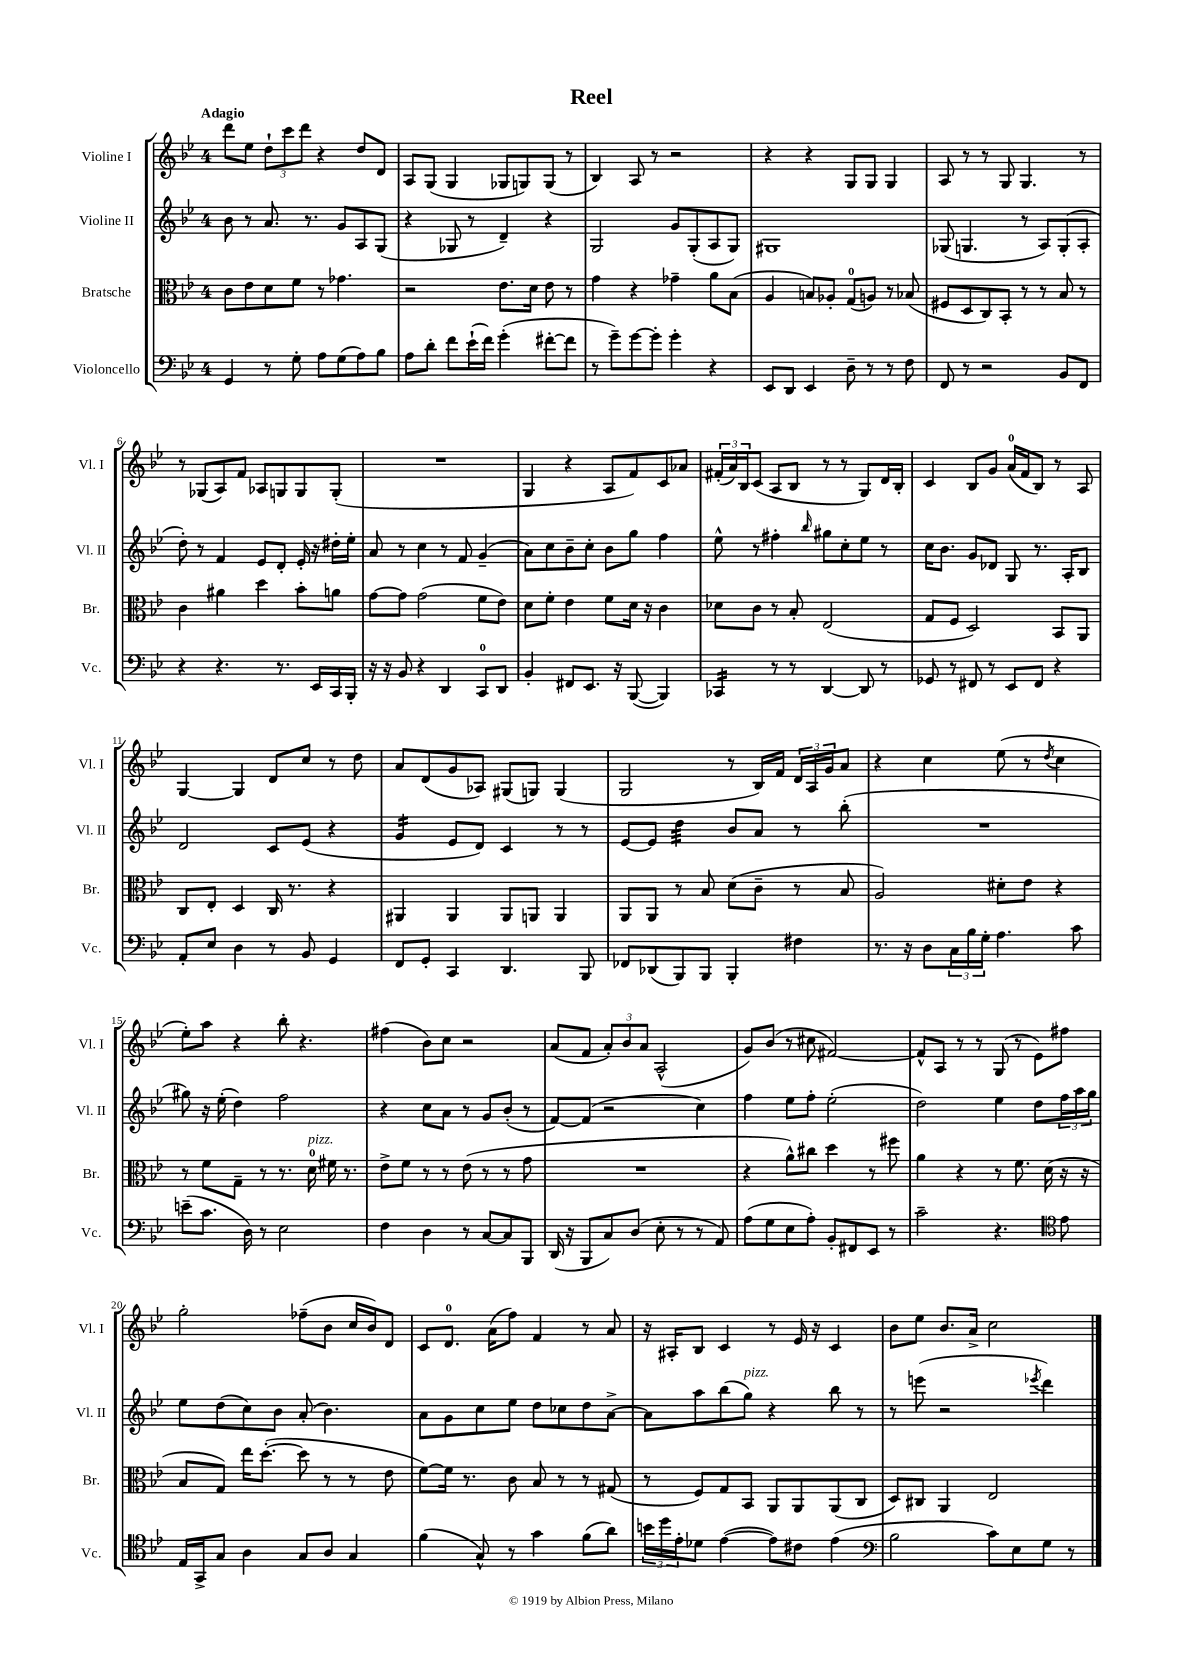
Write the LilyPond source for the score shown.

\header { title = "Reel" }
<<
\new StaffGroup <<
\new Staff = "s0" \with { instrumentName = "Violine I" shortInstrumentName = "Vl. I" } {
    \clef treble \key bes \major \once \override Staff.TimeSignature.style = #'single-digit \time 4/4 \tempo "Adagio"
    d'''8 ees''8 \tuplet 3/2 { d''8-! c'''8 d'''8 } r4 d''8 d'8 |
    a8 g8( g4 ges8 g8) g8( r8 |
    bes4) a8 r8 r2 |
    r4 r4 g8 g8 g4 |
    a8 r8 r8 g8 g4. r8 |
    r8 ges8( a8) f'8 aes8 g8 g8 g8-.( |
    R1 |
    g4 r4 a8 f'8) c'8 aes'8 |
    \tuplet 3/2 { fis'16-.( a'16) bes16 } c'8( a8 bes8 r8 r8 g8) d'16 bes16-. |
    c'4 bes8 g'8 a'16-0( f'16 bes8) r8 a8 |
    g4~ g4 d'8 c''8 r8 d''8 |
    a'8 d'8( g'8 aes8) gis8( g8) g4( |
    g2 r8 bes16) f'16 \tuplet 3/2 { d'16 a16 g'16 } a'8 |
    r4 c''4 ees''8( r8 \acciaccatura { d''8 } c''4 |
    ees''8-.) a''8 r4 bes''8-. r4. |
    fis''4( bes'8) c''8 r2 |
    a'8( f'8 \tuplet 3/2 { a'8-.) bes'8 a'8 } a2-^( |
    g'8) bes'8( r8 cis''8 fis'2~) |
    fis'8-^ a8 r8 r8 g8( r8 ees'8) fis''8 |
    g''2-. fes''8--( bes'8 c''16 bes'16) d'8 |
    c'8 d'8.-0 a'16( f''8) f'4 r8 a'8 |
    r16 ais16-. bes8 c'4 r8 ees'16 r16 c'4 |
    bes'8 ees''8 bes'8. a'16-> c''2 \bar "|." |
}
\new Staff = "s1" \with { instrumentName = "Violine II" shortInstrumentName = "Vl. II" } {
    \clef treble \key bes \major \once \override Staff.TimeSignature.style = #'single-digit \time 4/4
    bes'8 r8 a'8. r8. g'8 a8 g8( |
    r4 ges8 r8 d'4--) r4 |
    g2 g'8 g8-.( a8 g8) |
    gis1 |
    ges8( g4. r8 a8) g8-.( a8-. |
    d''8-.) r8 f'4 ees'8 d'8-. ees'16-. r16 dis''16-. ees''16-. |
    a'8 r8 c''4 r8 f'8 g'4--( |
    a'8) c''8 bes'8-- c''8-. bes'8 g''8 f''4 |
    ees''8-^ r8 fis''4-. \grace { bes''16 } gis''8 c''8-. ees''8 r8 |
    c''16 bes'8. g'8 des'8 g8 r8. a16-. bes8 |
    d'2 c'8 ees'8( r4 |
    g'4:16 ees'8 d'8) c'4 r8 r8 |
    ees'8~ ees'8 d''4:32 bes'8 a'8 r8 bes''8-.( |
    R1 |
    gis''8) r16 ees''16-.( d''4) f''2 |
    r4 c''8 a'8 r8 g'8 bes'8-.( r8 |
    f'8~) f'8( r2 c''4) |
    f''4 ees''8 f''8-. ees''2-.( |
    d''2) ees''4 d''8 \tuplet 3/2 { f''16 a''16 g''16 } |
    ees''8 d''8( c''8) bes'8 a'8-.( bes'4.) |
    a'8 g'8 c''8 ees''8 d''8 ces''8 d''8 a'8~-> |
    a'8 a''8 bes''8( g''8^\markup { \italic "pizz." }) r4 bes''8 r8 |
    r8 e'''8( r2 \acciaccatura { ees'''8 } d'''4) \bar "|." |
}
\new Staff = "s2" \with { instrumentName = "Bratsche" shortInstrumentName = "Br." } {
    \clef alto \key bes \major \once \override Staff.TimeSignature.style = #'single-digit \time 4/4
    c'8 ees'8 d'8 f'8 r8 ges'4. |
    r2 ees'8. d'16 ees'8 r8 |
    g'4 r4 ges'4-- a'8 bes8( |
    a4 b8) aes8-. g8-0( a8) r8 bes8( |
    fis8 d8 c8) bes,8-. r8 r8 bes8 r8 |
    c'4 ais'4 d''4 bes'8-. a'8 |
    g'8~ g'8 g'2( f'8 ees'8) |
    d'8 f'8-. ees'4 f'8 d'16 r16 c'4 |
    des'8 c'8 r8 bes8-. ees2( |
    g8 f8 d2) bes,8 a,8 |
    c8 ees8-. d4 c16 r8. r4 |
    ais,4 ais,4 ais,8 a,8 a,4 |
    a,8 a,8 r8 bes8 d'8( c'8-- r8 bes8 |
    a2) dis'8-. ees'8 r4 |
    r8 f'8 g8-- r8 r8. d'16-0^\markup { \italic "pizz." } fis'16 r8. |
    ees'8-> f'8 r8 r8 ees'8( r8 r8 g'8 |
    R1 |
    r4 a'8-^) cis''8 d''4 r8 fis''8 |
    a'4 r4 r8 f'8. d'16( r16 r16 |
    bes8 g8) ees''16 d''8.~-.( d''8 r8 r8 ees'8 |
    f'8~) f'16 r8. c'8 bes8 r8 r8 gis8( |
    r8 f8) g8 bes,8 a,8 a,8 a,8( c8 |
    d8) cis8 a,4 ees2 \bar "|." |
}
\new Staff = "s3" \with { instrumentName = "Violoncello" shortInstrumentName = "Vc." } {
    \clef bass \key bes \major \once \override Staff.TimeSignature.style = #'single-digit \time 4/4
    g,4 r8 g8-. a8 g8( a8) bes8 |
    a8 d'8-. f'8 ees'16-!( f'16) g'4-.( fis'8~-. fis'8 |
    r8 g'8--) g'8~ g'8-. g'4-. r4 |
    ees,8 d,8 ees,4 d8-- r8 r8 f8 |
    f,8 r8 r2 bes,8 f,8 |
    r4 r4. r8. ees,16 c,16 bes,,16-. |
    r16 r16 bes,8 r4 d,4 c,8-0 d,8 |
    bes,4-. fis,8 ees,8. r16 bes,,8~( bes,,4) |
    ces,4:16 r8 r8 d,4~ d,8 r8 |
    ges,8 r8 fis,8 r8 ees,8 fis,8 r4 |
    a,8-. ees8 d4 r8 bes,8 g,4 |
    f,8 g,8-. c,4 d,4. bes,,8 |
    fes,8 des,8( bes,,8) bes,,8 bes,,4-. fis4 |
    r8. r16 d8 \tuplet 3/2 { c16 bes16 g16-. } a4. c'8 |
    e'8--( c'8. d16) r8 ees2 |
    f4 d4 r8 c8~ c8 bes,,8 |
    d,16( r16 bes,,8 c8) d8( ees8-. r8 r8 a,8) |
    a8( g8 ees8 a8-.) bes,8-. fis,8 ees,8 r8 |
    c'2-- r4. \clef tenor ees'8 |
    ees16 g,16-> g8 a4 g8 a8 g4 |
    f'4( g8-^) r8 g'4 f'8( a'8) |
    \tuplet 3/2 { b'16 d''16 ees'16-. } des'8 ees'4~( ees'8) cis'8 ees'4( |
    \clef bass bes2 c'8) ees8 g8 r8 \bar "|." |
}
>>
>>
